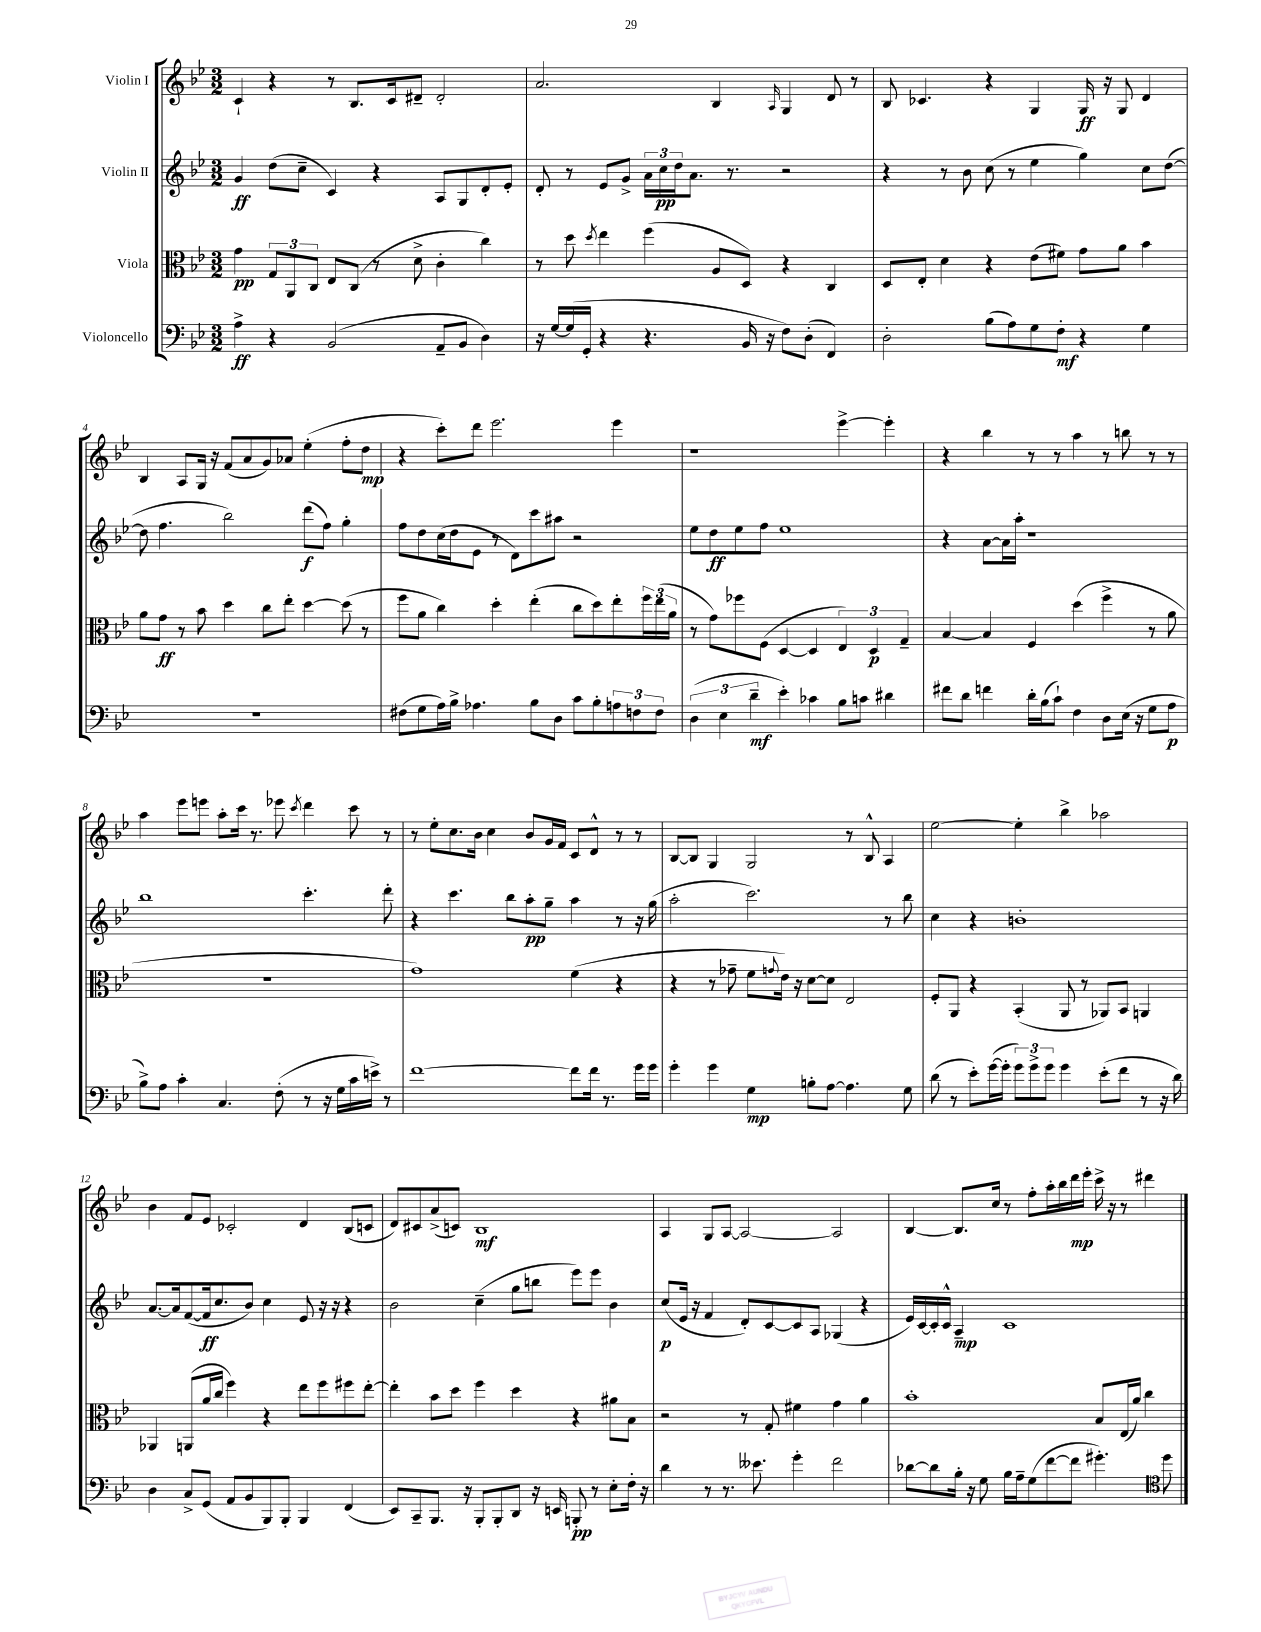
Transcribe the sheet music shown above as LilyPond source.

<<
\new StaffGroup <<
\new Staff = "s0" \with { instrumentName = "Violin I" } {
    \clef treble \key bes \major \numericTimeSignature \time 3/2
    c'4-! r4 r8 bes8. c'16 dis'8-- dis'2-. |
    a'2. bes4 \grace { a16 } g4 d'8 r8 |
    bes8 ces'4. r4 g4 g16\ff r16 g8 d'4 |
    bes4 a8 g16 r16 f'8( a'8 g'8) aes'8 ees''4-.( f''8-. d''8\mp |
    r4 c'''8-.) d'''8 ees'''2. ees'''4 |
    r1 ees'''4~-> ees'''4-. |
    r4 bes''4 r8 r8 a''4 r8 b''8 r8 r8 |
    a''4 ees'''8 e'''8 a''8-. c'''16 r8. ees'''8 \acciaccatura { c'''8 } d'''4 c'''8 r8 |
    r8 ees''8-. c''8. bes'16 c''4 bes'8 g'16 f'16 c'8 d'8-^ r8 r8 |
    bes8~ bes8 g4 g2 r8 bes8-^ a4 |
    ees''2~ ees''4-. bes''4-> aes''2 |
    bes'4 f'8 ees'8 ces'2-. d'4 bes8( c'8 |
    d'8) cis'8 a'8->( c'8) bes1\mf |
    a4 g8 a8~ a2~ a2 |
    bes4~ bes8. c''16 r8 f''8-. a''16-. bes''16 d'''16\mp ees'''16-. c'''16-> r16 r8 dis'''4 \bar "|." |
}
\new Staff = "s1" \with { instrumentName = "Violin II" } {
    \clef treble \key bes \major \numericTimeSignature \time 3/2
    g'4\ff d''8( c''8-- c'4) r4 a8 g8 d'8-. ees'8-. |
    d'8-. r8 ees'8 g'8-> \tuplet 3/2 { a'16 c''16\pp d''16 } a'8. r8. r2 |
    r4 r8 bes'8 c''8( r8 ees''4 g''4) c''8 d''8~( |
    d''8 f''4. bes''2) d'''8\f( f''8) g''4-. |
    f''8 d''8 c''16( d''16 ees'8 r8 d'8) c'''8 ais''8 r2 |
    ees''8 d''8\ff ees''8 f''8 ees''1 |
    r4 a'8~ a'16 a''16-. r1 |
    bes''1 c'''4.-. d'''8-. |
    r4 c'''4. bes''8 a''8-.\pp g''8-- a''4 r8 r16 g''16( |
    a''2-. c'''2.) r8 bes''8 |
    c''4 r4 b'1-. |
    a'8.~ a'16 f'8~( f'16\ff c''8. bes'8) c''4 ees'8 r16 r16 r4 |
    bes'2 c''4--( g''8 b''8 ees'''8) ees'''8 bes'4 |
    c''8\p( ees'16 r16 f'4 d'8-.) c'8~ c'8 a8 ges4( r4 |
    ees'16) c'16~ c'16-. c'16-^ a4--\mp c'1 \bar "|." |
}
\new Staff = "s2" \with { instrumentName = "Viola" } {
    \clef alto \key bes \major \numericTimeSignature \time 3/2
    g'4\pp \tuplet 3/2 { g8 a,8 c8 } ees8 c8( r8 d'8-> c'4-. c''4) |
    r8 d''8 \acciaccatura { d''8 } ees''4 f''4( a8 d8) r4 c4 |
    d8 ees8-. d'4 r4 ees'8( fis'8) g'8 a'8 bes'4 |
    a'8 g'8\ff r8 bes'8 d''4 c''8 ees''8-. d''4~ d''8( r8 |
    f''8 a'8 c''4) d''4-. ees''4-.( c''8 d''8) ees''8-. \tuplet 3/2 { f''16 ees''16( a'16 } |
    r8 g'8) fes''8 f8( d4~ d4 \tuplet 3/2 { ees4) d4\p g4-- } |
    bes4~ bes4 f4 d''4( f''4-> r8 a'8 |
    R1. |
    g'1) f'4( r4 |
    r4 r8 ges'8-- f'8 \appoggiatura { g'8 } ees'16) r16 d'8~ d'8 ees2 |
    f8-. a,8 r4 bes,4-.( a,8 r8 aes,8) bes,8 a,4 |
    aes,4 a,8( a'16 c''16 f''4) r4 ees''8 f''8 fis''8 ees''8~-. |
    ees''4-. bes'8 d''8 f''4 d''4 r4 ais'8 bes8 |
    r2 r8 g8-. fis'4 g'4 a'4 |
    bes'1-. bes8 ees16( a'16) c''4 \bar "|." |
}
\new Staff = "s3" \with { instrumentName = "Violoncello" } {
    \clef bass \key bes \major \numericTimeSignature \time 3/2
    a4->\ff r4 bes,2( a,8-- bes,8 d4) |
    r16 g16~ g16( g,16-. r4 r4. bes,16 r16 f8) d8-.( f,4) |
    d2-. bes8( a8) g8 f8-.\mf r4 g4 |
    R1. |
    fis8( g8 a16) bes16-> aes4. bes8 d8 c'8 bes8-. \tuplet 3/2 { a8 f8 f8 } |
    \tuplet 3/2 { d4( ees4 d'4--\mf } ees'4-.) ces'4 bes8 c'8 dis'4 |
    fis'8 d'8 f'4 d'16-. bes16( c'8-!) f4 d8 ees16( r16 g8 a8\p |
    bes8->) a8 c'4-. c4. f8-.( r8 r16 g16 c'16 e'16->) r8 |
    f'1~ f'8 f'16 r8. g'16 g'16 |
    g'4-. g'4 g4\mp b8-. a8~ a4. g8 |
    d'8( r8 ees'8-.) g'16~( g'16-. \tuplet 3/2 { g'8) g'8-> g'8 } g'4 ees'8-.( f'8 r8 r16 d'16) |
    d4 c8-> g,8( a,8 bes,8 bes,,8) bes,,8-. bes,,4 f,4( |
    ees,8) c,8-- bes,,8. r16 bes,,8-. bes,,8-. d,8 r16 e,16 b,,8-.\pp r8 ees8-. f16-. r16 |
    d'4 r8 r8. eeses'8. g'4-. f'2 |
    des'8~ des'8 bes16-. r16 g8 bes16 a16-- g8( f'8~ f'8 gis'4.-.) \clef tenor d''8 \bar "|." |
}
>>
>>
